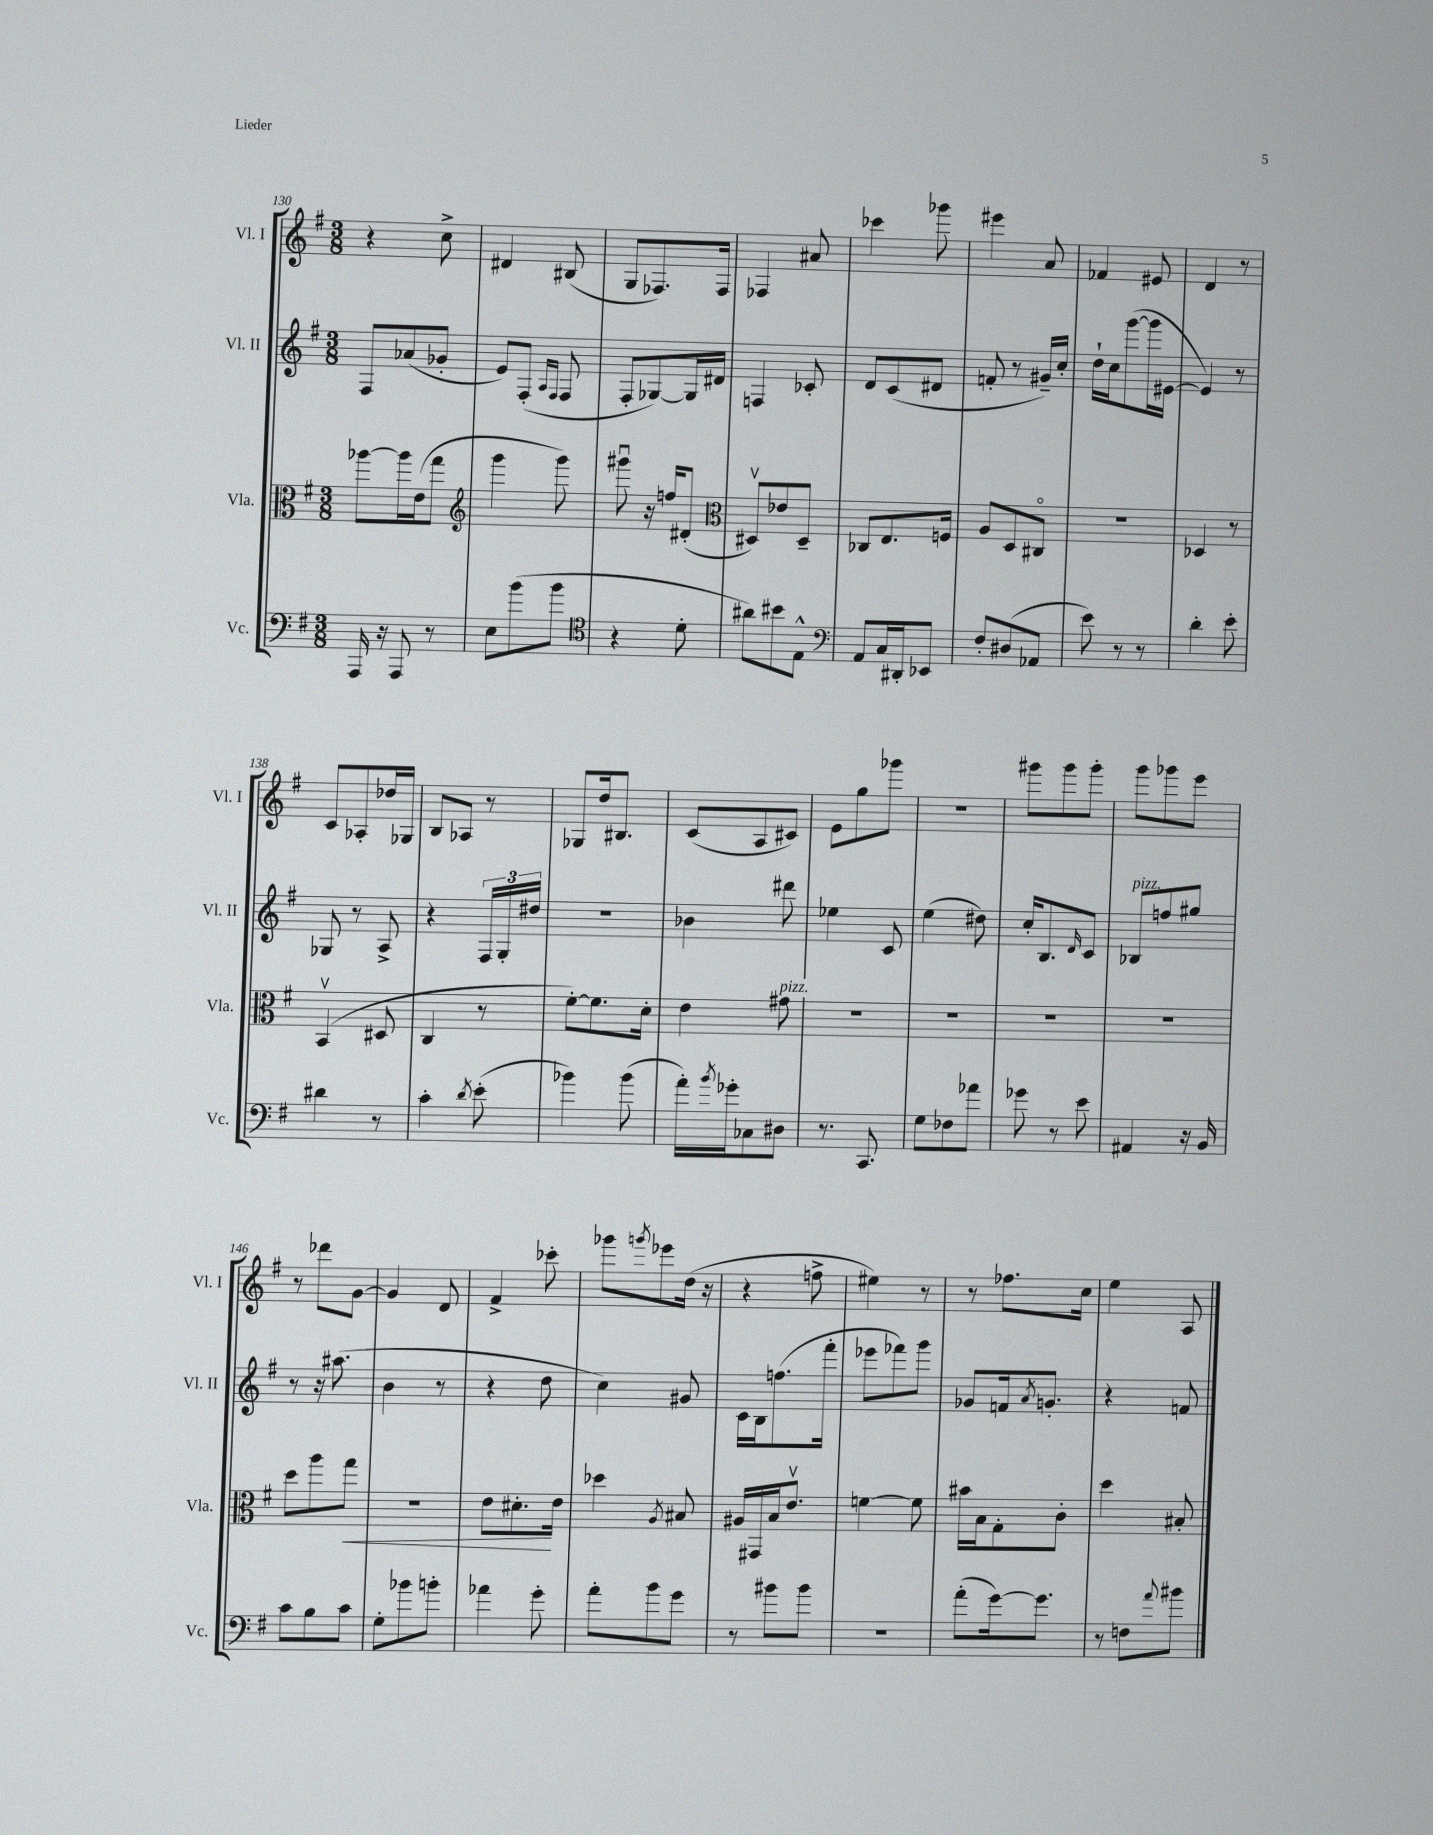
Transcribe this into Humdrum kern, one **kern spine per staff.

**kern	**kern	**kern	**kern
*staff4	*staff3	*staff2	*staff1
*clefF4	*clefC3	*clefG2	*clefG2
*k[f#]	*k[f#]	*k[f#]	*k[f#]
*M3/8	*M3/8	*M3/8	*M3/8
16AAA	[8aa-	8F#	4r
16r	.	.	.
8AAA	16aa-]	(8a-	.
.	(16e	.	.
8r	8gg	8g-'	8cc^
=	=	=	=
*	*clefG2	*	*
8E	4ggg	8e)	4d#
(8b	.	(8F#'	.
.	.	16qqA	.
.	.	16qqF#	.
8b	8ggg)	8F#	(8B#
=	=	=	=
*clefC4	*	*	*
4r	8ggg#u	8F#'	8G
.	16r	[8G-)	8.F-)
.	16ff	.	.
8d'	(8d#'	16G-]	.
.	.	16d#	16F-
=	=	=	=
*	*clefC3	*	*
8a#)	8D#v)	4F	4F-
8b#	8e-	.	.
8E^^	8D#~	8c-'	8a#
=	=	=	=
*clefF4	*	*	*
8AA	8C-	8d	4ccc-
16C	8.E	(8c	.
16DD#'	.	.	.
8EE-	.	8d#	8ggg-
.	16F	.	.
=	=	=	=
8F#'	8A	8f'	4eee#
(8D#	8D	8r	.
8AA-	8C#o	16g#~)	8a
.	.	16cc'	.
=	=	=	=
8e)	4.r	16dd`	4f-
.	.	16cc	.
8r	.	([8ggg	.
8r	.	16ggg]	8e#
.	.	[16e#	.
=	=	=	=
4d'	4D-	4e#])	4d
8e'	8r	8r	8r
=	=	=	=
4d#	(4BBv	8G-	8c
.	.	8r	8A-'
8r	8D#	8A^	16dd-
.	.	.	16G-
=	=	=	=
4c'	4C	4r	8B
.	.	.	8A-
8qd	.	.	.
(8e'	8r	24F#	8r
.	.	24G'	.
.	.	24dd#	.
=	=	=	=
4b-)	[8f#')	4.r	8G-
.	8.f#]	.	16dd
.	.	.	8.B#
(8b-	.	.	.
.	16d'	.	.
=	=	=	=
16a')	4e	4b-	(8c
8qb	.	.	.
16g-'	.	.	.
8C-	.	.	8A
8D#	8g#	8ddd#	8c#)
=	=	=	=
8.r	4.r	4ee-	8e
.	.	.	8gg
8.CC	.	.	.
.	.	8c	8ggg-
=	=	=	=
8G	4.r	(4ee	4.r
8F-	.	.	.
8a-	.	8dd#)	.
=	=	=	=
8g-	4.r	16cc'	8ggg#
.	.	8.B	.
8r	.	.	8ggg#
.	.	16qqd	.
8e	.	8c	8ggg#'
=	=	=	=
4AA#	4.r	8B-	8ggg
.	.	8ff	8ggg-
16r	.	8gg#	8eee
16BB	.	.	.
=	=	=	=
8c	8dd	8r	8r
8B	8aa	16r	8ddd-
.	.	(8.aa#	.
8c	8gg	.	[8g
=	=	=	=
8G'	4.r	4b	4g]
8b-	.	.	.
8b'	.	8r	8d
=	=	=	=
4a-	8e	4r	4f#^
.	8.d#'	.	.
8g'	.	8dd	8ccc-'
.	16e	.	.
=	=	=	=
8a'	4dd-	4cc)	8ggg-
.	.	.	8qggg
8b	.	.	8eee-
.	8qA	.	.
8g	8B#	8g#	(16dd
.	.	.	16r
=	=	=	=
8r	16A#	16c	4r
.	16GG#	16B	.
8b#	16B	(8.ff	.
.	8.ev	.	.
8b#	.	.	8ff^
.	.	16fff#'	.
=	=	=	=
4.r	[4f	8eee-	4ee#)
.	.	8fff-)	.
.	8f]	8ggg	8r
=	=	=	=
(8a'	16b#	8g-	8r
.	16B	.	.
[16g)	8G'	16f	8.ff-
.	.	8qa	.
8.g]	.	8.g'	.
.	8c'	.	.
.	.	.	16cc
=	=	=	=
8r	4dd	4r	4ee
8F	.	.	.
8qqa	.	.	.
8b#	8B#'	8f	8A
==	==	==	==
*-	*-	*-	*-
